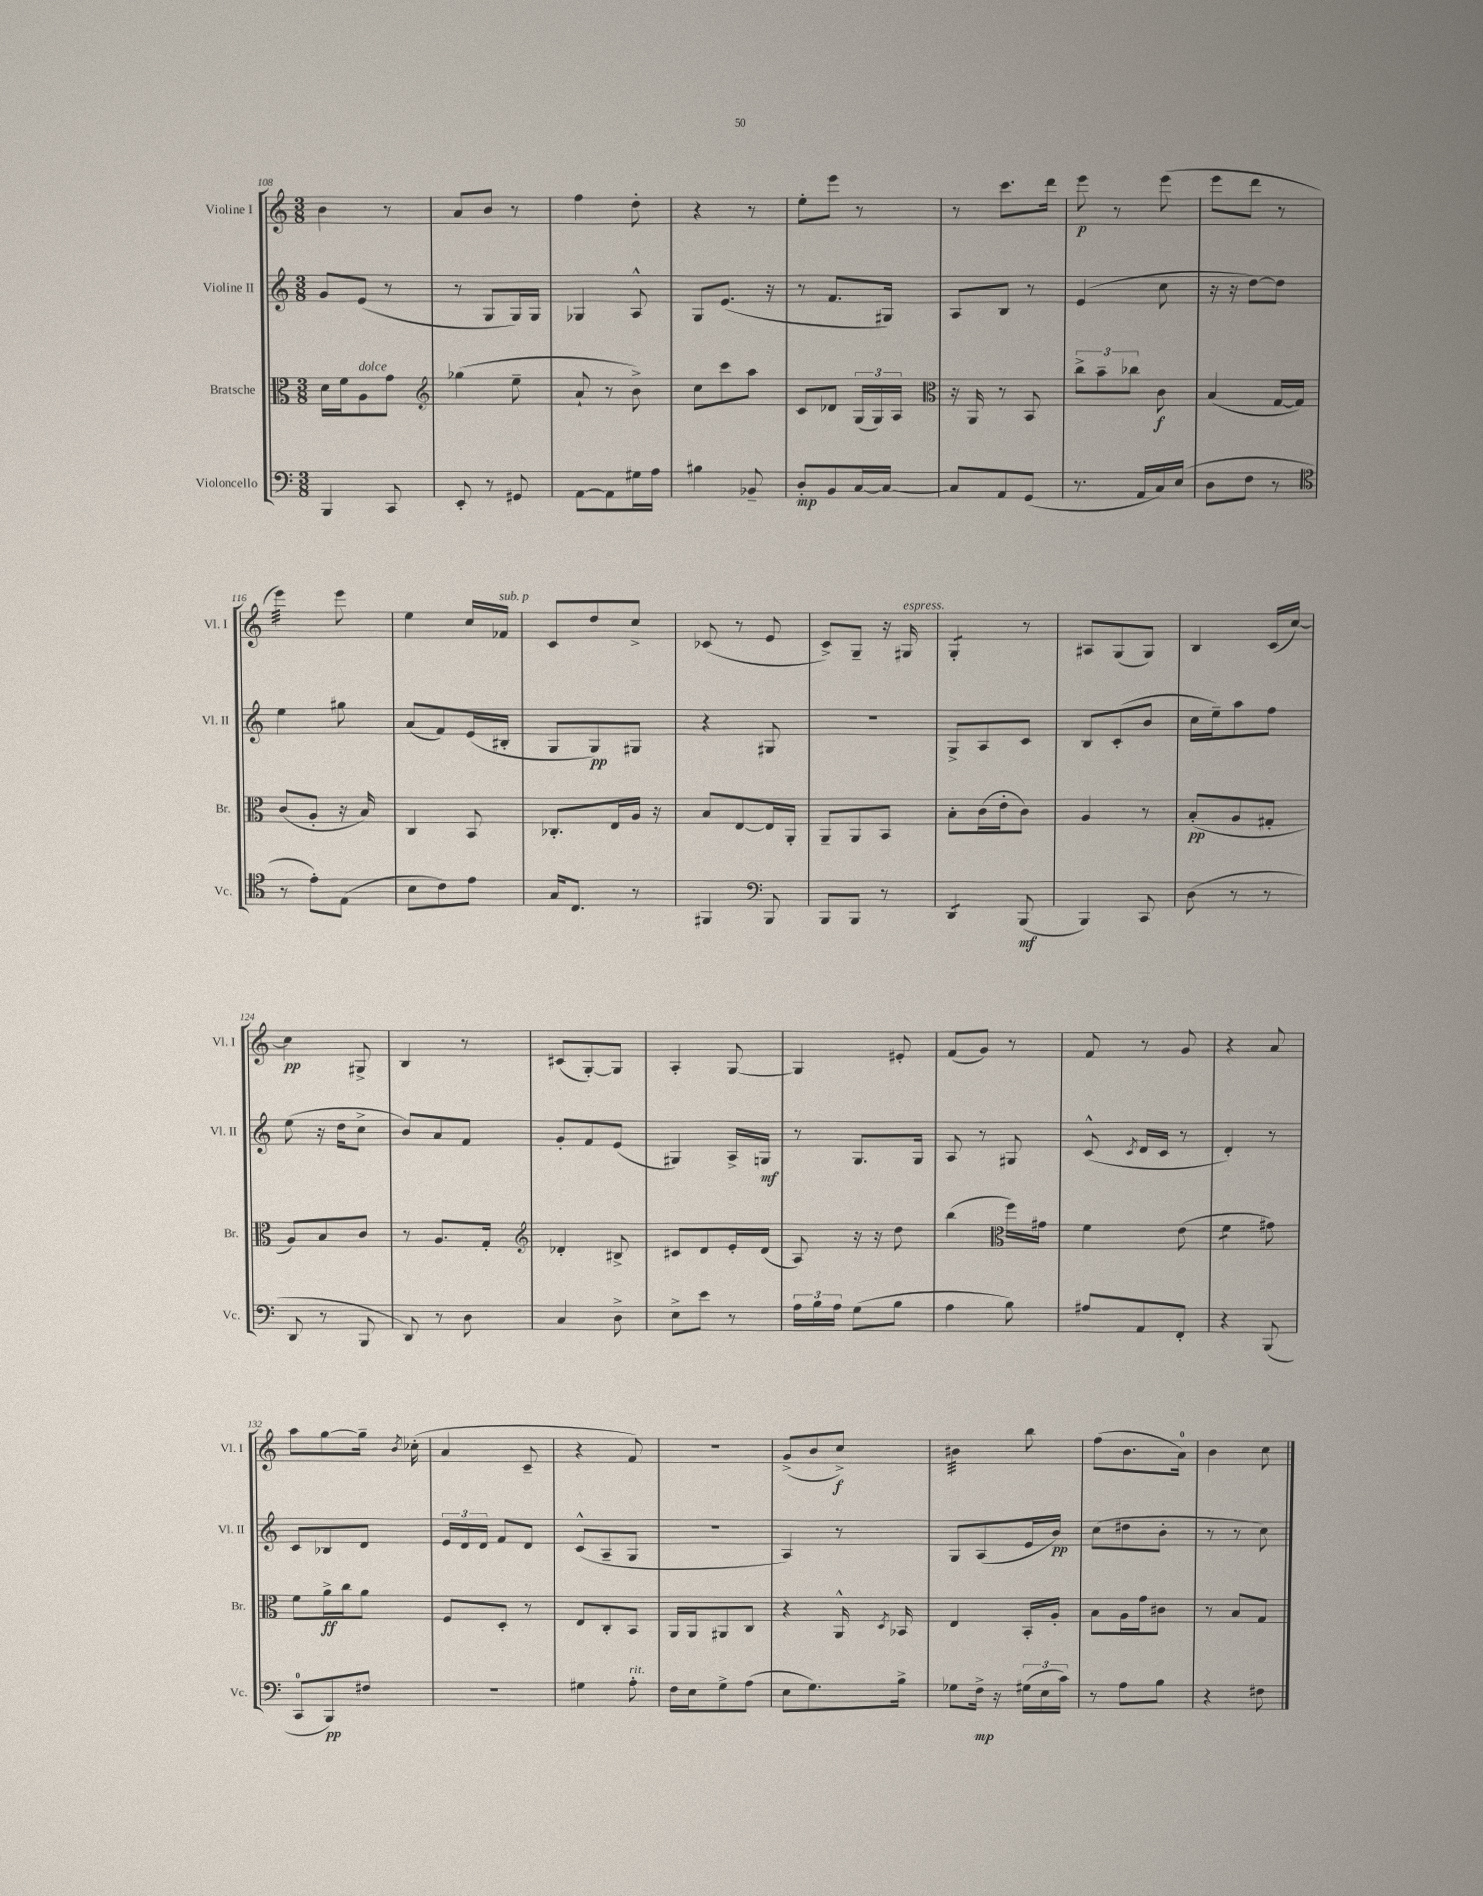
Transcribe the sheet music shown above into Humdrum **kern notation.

**kern	**kern	**kern	**kern
*staff4	*staff3	*staff2	*staff1
*clefF4	*clefC3	*clefG2	*clefG2
*k[]	*k[]	*k[]	*k[]
*M3/8	*M3/8	*M3/8	*M3/8
4BBB/	16d\LL	8g/L	4b\
.	16f\J	.	.
.	8A\	(8e/J	.
8CC/	8g\J	8r	8r
=	=	=	=
*	*clefG2	*	*
8EE'/	(4gg-\	8r	8a/L
8r	.	8G/L	8b/J
8GG#/	8ee~\	16G/L)	8r
.	.	16G/JJ	.
=	=	=	=
[8AA\L	8a`/	4G-/	4ff\
8AA\]	8r	.	.
16G#\L	8b^\)	8A^^/	8dd'\
16A\JJ	.	.	.
=	=	=	=
4B#\	8cc\L	8G/L	4r
.	8ccc\	(8.e/J	.
8BB-~/	8aa\J	.	8r
.	.	16r	.
=	=	=	=
8D'/L	8c/L	8r	8ee'\L
8BB/	8d-/J	8.f/L	8eee\J
[16C/L	(24G/LL	.	8r
.	24G/)	.	.
16C/_JJ	.	16G#/Jk)	.
.	24A/JJ	.	.
=	=	=	=
*	*clefC3	*	*
8C/]L	16r	8A/L	8r
.	16AA/	.	.
8AA/	8r	8B/J	8.ccc\L
(8GG/J	8BB/	8r	.
.	.	.	16ddd\Jk
=	=	=	=
8.r	12cc^\L	(4e/	8eee\
.	12b~\	.	.
.	.	.	8r
.	12cc-\J	.	.
16AA/LL	.	.	.
16C/)	8c\	8cc\	(8eee\
(16E/JJ	.	.	.
=	=	=	=
8D\L	(4B/	16r	8eee\L
.	.	16r	.
8F\J	.	[8dd\L)	8ddd\J
8r	[16G/LL	8dd\]J	8r
.	16G/]JJ)	.	.
=	=	=	=
*clefC4	*	*	*
8r	(8c/L	4ee\	4eee\)
8e'\L)	8A'/J	.	.
(8E\J	16r	8gg#\	8eee\
.	16B/)	.	.
=	=	=	=
8B\L	4C/	(8a/L	4ee\
8c\)	.	8f/)	.
8e\J	8BB/	(16e/L	16cc/LL
.	.	16B#'/JJ	16f-/JJ
=	=	=	=
16G/LK	8.C-'/L	8G/L	8c/L
8.C/J	.	.	.
.	.	8G/)	8dd/
.	16E/L	.	.
8r	16A/JJ	8G#/J	8cc^/J
.	16r	.	.
=	=	=	=
4FF#/	8B/L	4r	(8c-/
.	[8E/	.	8r
*clefF4	*	*	*
8BBB/	16E/]L	8G#/	8e/
.	16AA'/JJ	.	.
=	=	=	=
8BBB/L	8AA~/L	4.r	8c^/L)
8BBB/J	8AA/	.	8G~/J
8r	8BB/J	.	16r
.	.	.	16G#/
=	=	=	=
4DD/	8B'\L	8G^/L	4G'/
.	(16c\L	8A/	.
.	16e'\J	.	.
(8BBB/	8c\J)	8c/J	8r
=	=	=	=
4BBB/)	4A/	8B/L	8A#/L
.	.	(8c'/	(8G/
8CC/	8r	8b/J	8G/J)
=	=	=	=
(8D\	(8B'/L	16cc\LL	4B/
.	.	16ee~\J)	.
8r	8A/	8aa\	.
8r	8G#'/J	8ff\J	(16c/LL
.	.	.	[16cc/JJ)
=	=	=	=
8DD/	8A/L)	(8ee\	4cc\]
8r	8B/	16r	.
.	.	16dd\LK	.
8BBB/	8c/J	8cc^\J	8G#^/
=	=	=	=
8DD/)	8r	8b/L)	4B/
8r	8.A/L	8a/	.
8D\	.	8f/J	8r
.	16G'/Jk	.	.
=	=	=	=
*	*clefG2	*	*
4C/	4d-'/	8g'/L	(8c#/L
.	.	8f/	[8G'/)
8D^\	8B#^/	(8e/J	8G/]J
=	=	=	=
8E^\L	8c#/L	4G#/)	4A'/
8e\J	8d/	.	.
8r	16e'/L	16A^/LL	[8G/
.	(16d/JJ	16G/JJ	.
=	=	=	=
24A\LL	8A/)	8r	4G/]
24B\	.	.	.
24A\JJ	.	.	.
(8G\L	16r	8.G/L	.
.	16r	.	.
8B\J	8dd\	.	8e#'/
.	.	16G/Jk	.
=	=	=	=
4A\	(4bb\	8A/	(8f/L
.	.	8r	8g/J)
*	*clefC3	*	*
8B\)	16ff\LL)	8G#/	8r
.	16g#\JJ	.	.
=	=	=	=
8A#/L	4f\	(8c^^/	8f/
.	.	8qc/	.
8AA/	.	16d/LL	8r
.	.	16c/JJ	.
8FF'/J	(8e\	8r	8g/
=	=	=	=
4r	4f\	4d'/)	4r
(8BBB/	8g#\)	8r	8a/
=	=	=	=
8CC/L	8f\L	8c/L	8aa\L
8BBB/)	16a^\L	8B-/	[8gg\
.	16cc\J	.	.
8F#/J	8a\J	8d/J	16gg~\]Jk
.	.	.	8qb/
.	.	.	(16cc-'\
=	=	=	=
4.r	8F/L	24e/LL	4a/
.	.	24d/	.
.	.	24d/JJ	.
.	8D'/J	8f/L	.
.	8r	8d/J	8c~/
=	=	=	=
4G#\	8E/L	(8c^^/L	4r
.	8C'/	8A~/	.
8A'\	8BB/J	8G/J	8f/)
=	=	=	=
16F\LL	16AA/LL	4.r	4.r
16E\J	16AA/J	.	.
8G^\	8AA#/	.	.
(8A\J	8C/J	.	.
=	=	=	=
8E\L	4r	4A/)	(8g^/L
8.G\)	.	.	8b/
.	16AA^^/	8r	8cc^/J)
.	8qD/	.	.
16B^\Jk	16BB-/	.	.
=	=	=	=
8G-\L	4E/	8G/L	4b#\
16F^\Jk	.	(8A/	.
16r	.	.	.
(24G#\LL	16BB'/LL	16e/L	8bb\
24E\	.	.	.
.	16A'/JJ	16b/JJ)	.
24c\JJ)	.	.	.
=	=	=	=
8r	8B\L	(8cc\L	(8ff\L
8A\L	16A\L	8dd#\	8.b\
.	16g\J	.	.
8B\J	8c#\J	8b'\J	.
.	.	.	16a\Jk)
=	=	=	=
4r	8r	8r	4b\
.	8B/L	8r	.
8F#\	8G/J	8cc\)	8cc\
==	==	==	==
*-	*-	*-	*-
